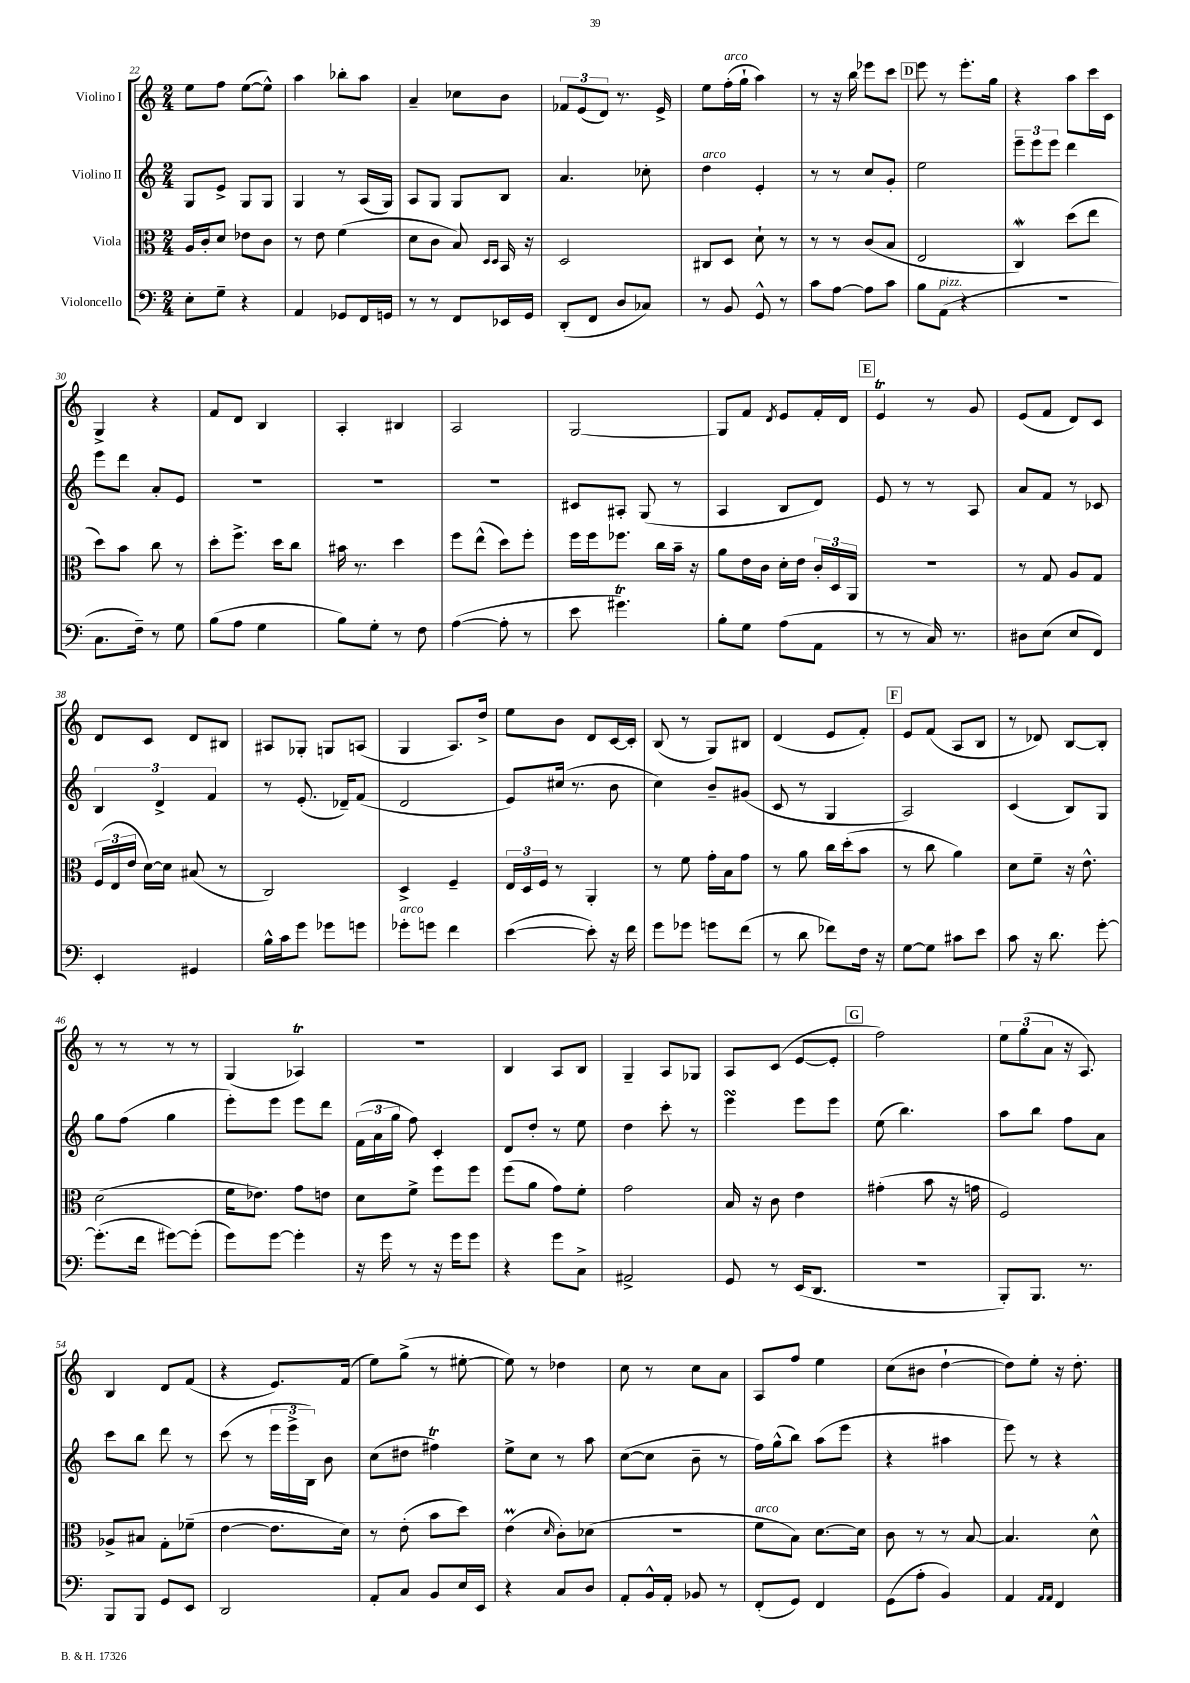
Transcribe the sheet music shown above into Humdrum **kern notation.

**kern	**kern	**kern	**kern
*part4	*part3	*part2	*part1
*staff4	*staff3	*staff2	*staff1
*I"Violoncello	*I"Viola	*I"Violino II	*I"Violino I
*clefF4	*clefC3	*clefG2	*clefG2
*k[]	*k[]	*k[]	*k[]
*M2/4	*M2/4	*M2/4	*M2/4
=22	=22	=22	=22
8E'\L	16A/LL	8G/L	8ee\L
.	16c'/J	.	.
8G~\J	8d/J	8e^/J	8ff\J
4r	8e-X\L	8G/L	([8ee\L
.	8c\J	8G/J	8ee^^\J])
=23	=23	=23	=23
4AA/	8r	4G/	4aa\
.	8e\	.	.
8GG-X/L	(4f\	8r	8bb-X'\L
16FF/L	.	(16A/LL	8aa\J
16GGn/JJ	.	16G/JJ)	.
=24	=24	=24	=24
8r	8d\L	8A/L	4a~/
8r	8c\J	8G/J	.
8FF/L	8B/)	8G/L	8cc-X\L
.	16qqD/LL	.	.
.	16qqD/JJ	.	.
16EE-X/L	16BB/	8B/J	8b\J
16GG/JJ	16r	.	.
=25	=25	=25	=25
(8DD'/L	2D/	4.a/	12f-X/L
.	.	.	(12e/
8FF/J	.	.	.
.	.	.	12d/J)
8D/L	.	.	8.r
8C-X/J)	.	8cc-X'\	.
.	.	.	16e^/
=26	=26	=26	=26
!	!	!LO:TX:a:i:t=arco	!
8r	8C#X/L	4dd\	8ee\L
!	!	!	!LO:TX:a:i:t=arco
8BB/	8D/J	.	(16ff'\L
.	.	.	16gg`\JJ
8GG^^/	8d`\	4e'/	4aa\)
8r	8r	.	.
=27	=27	=27	=27
8c\L	8r	8r	8r
[8A\J	8r	8r	16r
.	.	.	16bb\
8A\L]	(8c/L	8cc/L	8eee-X\L
8c\J	8B/J	8g'/J	8ccc\J
!!LO:REH:place=s1:t=D
=28	=28	=28	=28
8B\L	2E/	2ee\	8eee\
!LO:TX:a:i:t=pizz.	!	!	!
(8AA\J	.	.	8r
4r	.	.	8.eee'\L
.	.	.	16gg\Jk
=29	=29	=29	=29
2r	4Cw/)	12eee~\L	4r
.	.	12eee\	.
.	.	12eee\J	.
.	(8dd\L	4ddd\	8aa\L
.	8ee\J	.	16ccc\L
.	.	.	16c\JJ
!!LO:LB:g=z
=30	=30	=30	=30
8.C\L	8dd\L)	8eee\L	4G^/
.	8b\J	8ddd\J	.
16F~\Jk)	.	.	.
8r	8cc\	8a'/L	4r
8G\	8r	8e/J	.
=31	=31	=31	=31
(8B\L	8dd'\L	2r	8f/L
8A\J	8.ff^\J	.	8d/J
4G\	.	.	4B/
.	16dd\KL	.	.
.	8cc\J	.	.
=32	=32	=32	=32
8B\L)	16b#X\	2r	4A'/
.	8.r	.	.
8G'\J	.	.	.
8r	4dd\	.	4B#X/
8F\	.	.	.
=33	=33	=33	=33
([4A\	8ff\L	2r	2A/
.	(8ee^^\J	.	.
8A'\]	8dd\L)	.	.
8r	8ff'\J	.	.
=34	=34	=34	=34
8e\	16ff\LL	8c#X/L	[2G/
.	16ff\J	.	.
4.g#Xt\)	8.ff-X\J	8A#X'/J	.
.	.	(8G/	.
.	16cc\LL	.	.
.	16b~\JJ	8r	.
.	16r	.	.
=35	=35	=35	=35
8B'\L	8a\L	4A/	8G/L]
8G\J	16e\L	.	8f/J
.	16c\JJ	.	.
.	.	.	8qd/
(8A\L	16d'\LL	8B/L	8e/L
.	16e\JJ	.	.
8AA\J	24c'/LL	8d/J)	16f'/L
.	24D/	.	.
.	.	.	16d/JJ
.	24AA/JJ	.	.
!!LO:REH:place=s1:t=E
=36	=36	=36	=36
8r	2r	8e/	4et/
8r	.	8r	.
16C/)	.	8r	8r
8.r	.	.	.
.	.	8A/	8g/
=37	=37	=37	=37
8D#X\L	8r	8a/L	(8e/L
(8E\J	8G/	8f/J	8f/J
8E/L	8A/L	8r	8d/L)
8FF/J)	8G/J	8c-X/	8c/J
!!LO:LB:g=z
=38	=38	=38	=38
4EE'/	(24F/LL	6B/	8d/L
.	24E/	.	.
.	24e/JJ	.	.
.	[16d\LL)	.	8c/J
.	.	6d^/	.
.	16d\JJ]	.	.
4GG#X/	(8B#X/	.	8d/L
.	.	6f/	.
.	8r	.	8B#X/J
=39	=39	=39	=39
16B^^\LL	2C/)	8r	8A#X/L
16c\J	.	.	.
8g\J	.	(8.e'/	8G-X'/J
8g-X\L	.	.	8Gn/L
.	.	16d-X~/KL)	.
8gn\J	.	(8f/J	(8An/J
=40	=40	=40	=40
!LO:TX:a:i:t=arco	!	!	!
8g-X'\L	4D^/	2d/	4G/
8gn\J	.	.	.
4f\	4F~/	.	8.A/L)
.	.	.	16dd^/Jk
=41	=41	=41	=41
([4e\	24E/LL	8e/L)	8ee\L
.	24D/	.	.
.	24F/JJ	.	.
.	8r	(16cc#X/Jk	8b\J
.	.	8.r	.
8e'\])	4AA'/	.	8d/L
16r	.	8b\	[16c/L
16f\	.	.	16c'/JJ]
=42	=42	=42	=42
8g\L	8r	4cc\)	(8B/
8g-X\J	8f\	.	8r
8gn\L	16g'\LL	8b~/L	8G/L)
.	16B\J	.	.
(8f\J	8g\J	(8g#X/J	8B#X/J
=43	=43	=43	=43
8r	8r	8c/	(4d/
8d\	8a\	8r	.
8f-X\L)	16cc\LL	4G/	8e/L
.	(16dd'\J	.	.
16F\Jk	8b\J	.	8f'/J)
16r	.	.	.
!!LO:REH:place=s1:t=F
=44	=44	=44	=44
[8G\L	8r	2A/)	8e/L
8G\J]	8cc\	.	(8f/J
8c#X\L	4a\)	.	8A/L
8e\J	.	.	8B/J
=45	=45	=45	=45
8c\	8d\L	(4c/	8r
16r	8f~\J	.	8d-X/)
8.d\	.	.	.
.	16r	8B/L)	[8B/L
.	8.e^^\	.	.
[8g'\	.	8G/J	8B'/J]
!!LO:LB:g=z
=46	=46	=46	=46
(8.g'\L]	(2d\	8gg\L	8r
.	.	(8ff\J	8r
16f\Jk	.	.	.
[8g#X\L)	.	4gg\	8r
(8g#'\J]	.	.	8r
=47	=47	=47	=47
8g\L)	16f\KL	8eee'\L)	(4G/
.	8.e-X\J)	.	.
[8g\J	.	8eee\J	.
4g'\]	8g\L	8eee\L	4A-XT/)
.	8en\J	8ddd\J	.
=48	=48	=48	=48
16r	8d\L	(24f\LL	2r
.	.	24a\	.
16g\	.	.	.
.	.	24gg\JJ	.
8r	8f^\J	8ff\)	.
16r	8ff\L	4c'/	.
16g\KL	.	.	.
8g\J	8ff\J	.	.
=49	=49	=49	=49
4r	(8ff\L	8d/L	4B/
.	8a\J	8dd'/J	.
8g\L	8g\L)	8r	8A/L
8C^\J	8f'\J	8ee\	8B/J
=50	=50	=50	=50
2AA#X^/	2g\	4dd\	4G~/
.	.	8ccc'\	8A/L
.	.	8r	8G-X/J
=51	=51	=51	=51
8GG/	16B/	4eeesSsS\	8A/L
.	16r	.	.
8r	8c\	.	(8c/J
(16EE/KL	4e\	8eee\L	[8e/L
8.DD/J	.	.	.
.	.	8eee\J	8e'/J]
!!LO:REH:place=s1:t=G
=52	=52	=52	=52
2r	(4g#X'\	(8ee\	2ff\)
.	.	4.bb\)	.
.	8b\	.	.
.	16r	.	.
.	16gn\	.	.
=53	=53	=53	=53
8BBB'/L)	2F/)	8aa\L	12ee\L
.	.	.	(12gg\
8.BBB/J	.	8bb\J	.
.	.	.	12a\J
.	.	8ff\L	16r
8.r	.	.	8.A/)
.	.	8a\J	.
!!LO:LB:g=z
=54	=54	=54	=54
8BBB/L	8A-X^/L	8ccc\L	4B/
8BBB/J	8B#X/J	8bb\J	.
8GG/L	8G'\L	8ddd\	8d/L
8EE/J	(8f-X~\J	8r	(8f/J
=55	=55	=55	=55
2DD/	[4e\	(8ccc\	4r
.	.	8r	.
.	8.e\L]	24eee\LL	8.e/L)
.	.	24eee^\	.
.	.	24B\JJ)	.
.	.	8b\	.
.	16d\Jk)	.	(16f/Jk
=56	=56	=56	=56
8AA'/L	8r	(8cc\L	8ee\L)
8C/J	(8e'\	8dd#X\J	(8gg^\J
8BB/L	8b\L	4ff#Xt\)	8r
16E/L	8dd\J)	.	[8ee#X'\
16EE/JJ	.	.	.
=57	=57	=57	=57
4r	(4em\	8ee^\L	8ee#\])
.	.	8cc\J	8r
.	16qqd/	.	.
8C/L	8c'\L)	8r	4dd-X\
8D/J	(8d-X\J	8aa\	.
=58	=58	=58	=58
8AA'/L	2r	([8cc\L	8cc\
16BB^^/L	.	8cc\J]	8r
16AA'/JJ	.	.	.
8BB-X/	.	8b~\	8cc\L
8r	.	8r	8a\J
=59	=59	=59	=59
!	!LO:TX:a:i:t=arco	!	!
(8FF'/L	8f\L	16ff\LL)	8A/L
.	.	(16gg^^\J	.
8GG/J)	8B\J)	8bb\J)	8ff/J
4FF/	[8.d\L	(8aa\L	4ee\
.	.	8eee\J	.
.	16d\Jk]	.	.
=60	=60	=60	=60
(8GG\L	8c\	4r	(8cc\L
8A'\J	8r	.	8b#X\J
4BB/)	8r	4aa#X\	[4dd`\
.	[8B/	.	.
=61	=61	=61	=61
4AA/	4.B/]	8eee\)	8dd\L])
.	.	8r	8ee'\J
16qqAA/LL	.	.	.
16qqAA/JJ	.	.	.
4FF/	.	4r	16r
.	.	.	8.dd'\
.	8d^^\	.	.
==	==	==	==
*-	*-	*-	*-
